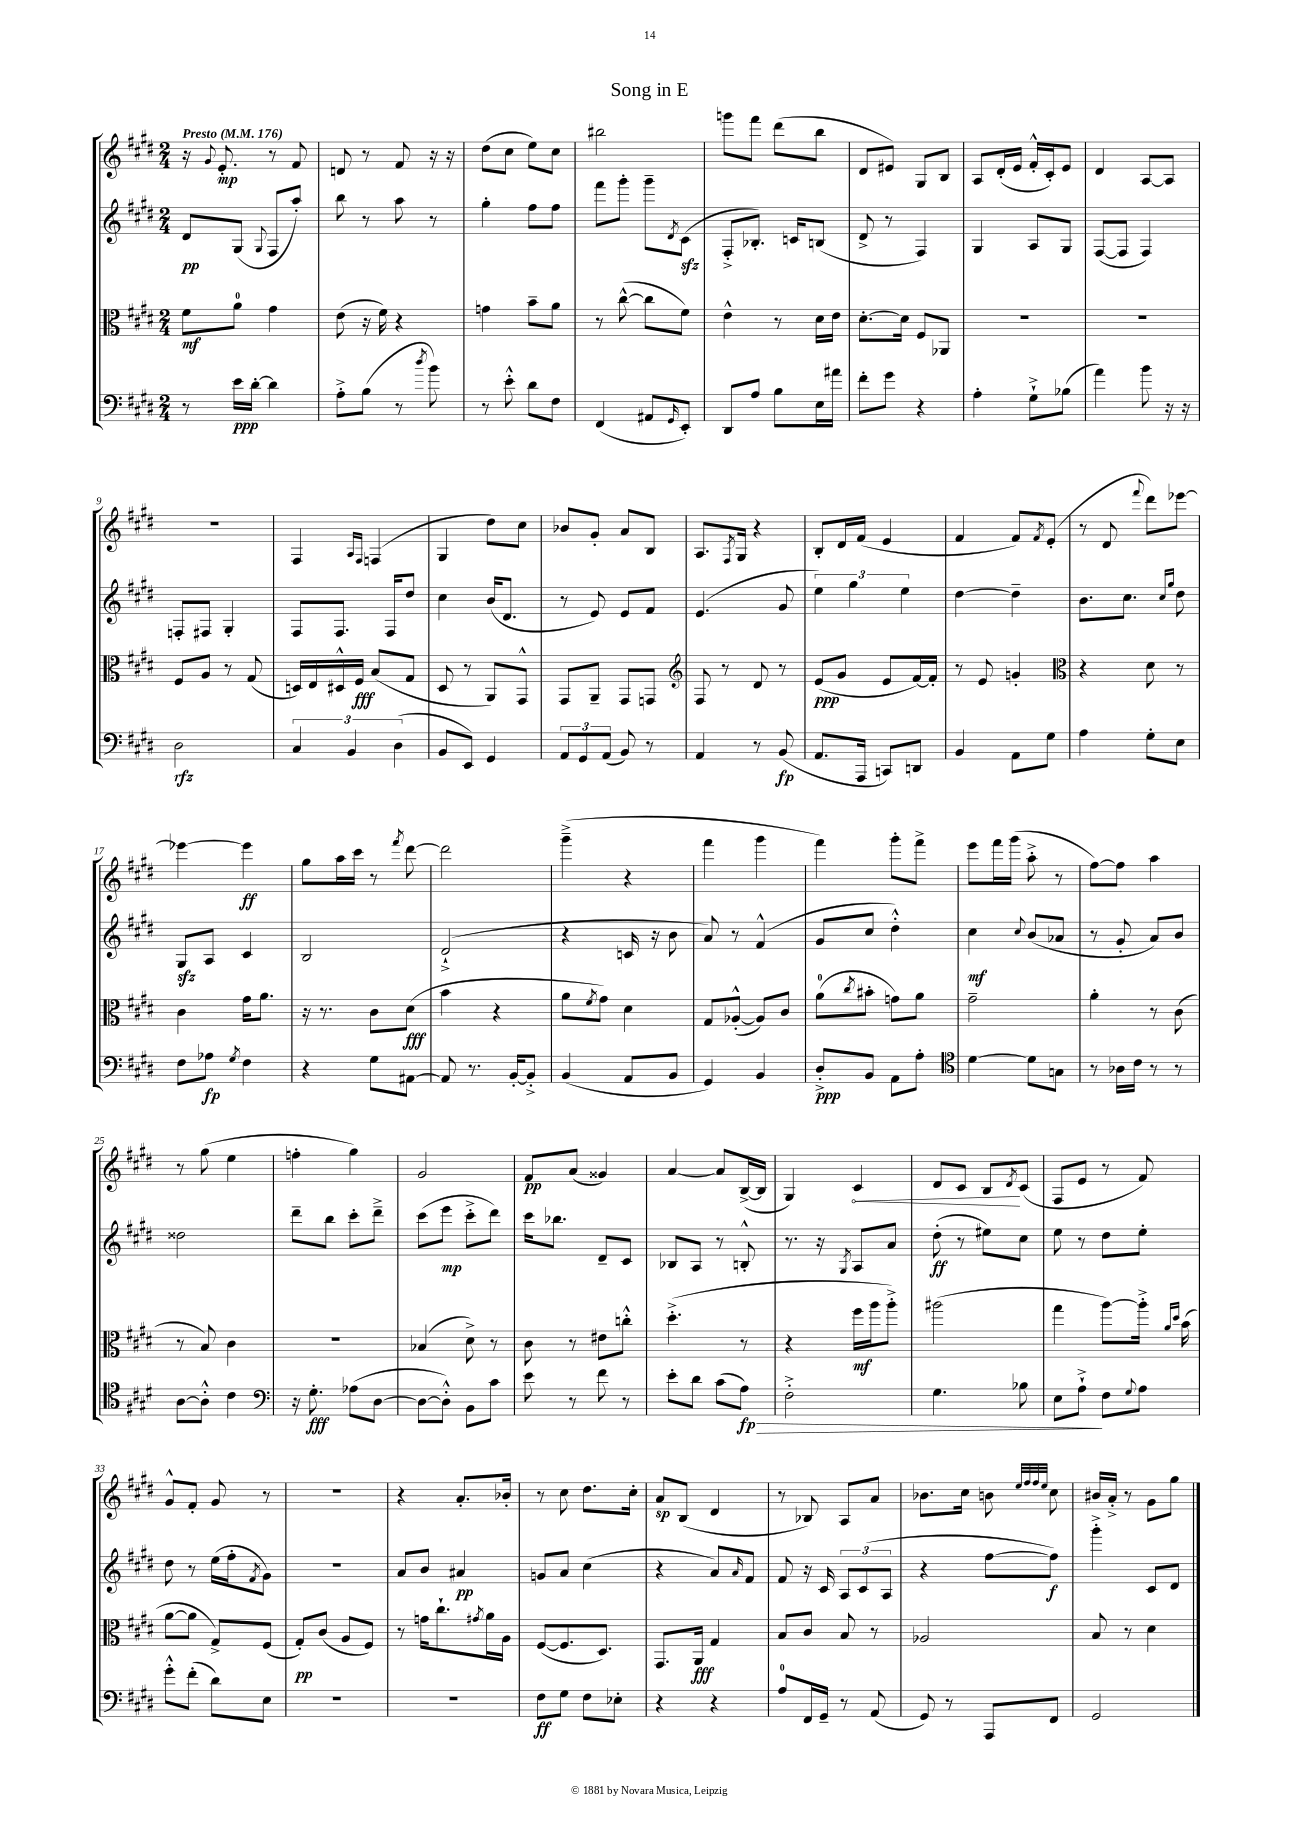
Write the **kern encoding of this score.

**kern	**dynam	**kern	**dynam	**kern	**dynam	**kern	**dynam
*part4	*part4	*part3	*part3	*part2	*part2	*part1	*part1
*staff4	*staff4	*staff3	*staff3	*staff2	*staff2	*staff1	*staff1
*clefF4	*	*clefC3	*	*clefG2	*	*clefG2	*
*k[f#c#g#d#]	*	*k[f#c#g#d#]	*	*k[f#c#g#d#]	*	*k[f#c#g#d#]	*
*M2/4	*	*M2/4	*	*M2/4	*	*M2/4	*
*MM176	*	*MM176	*	*MM176	*	*MM176	*
=1	=1	=1	=1	=1	=1	=1	=1
!	!	!	!	!	!	!LO:TX:a:B:t=Presto	!
8r	.	8f#\L	mf	8d#/L	pp	16r	.
.	.	.	.	.	.	8qqg#/	.
.	.	.	.	.	.	8.e'/	mp
16e\LL	ppp	8a\J	.	(8G#/J	.	.	.
[16d#'\JJ	.	.	.	.	.	.	.
.	.	.	.	8qqG#/	.	.	.
4d#\]	.	4g#\	.	8F#/L	.	8r	.
.	.	.	.	8aa'/J)	.	8f#/	.
=2	=2	=2	=2	=2	=2	=2	=2
8A'^\L	.	(8e\	.	8bb\	.	8dn/	.
(8B\J	.	16r	.	8r	.	8r	.
.	.	16f#\)	.	.	.	.	.
8r	.	4r	.	8aa\	.	8f#/	.
8qdd#/	.	.	.	.	.	.	.
8b\)	.	.	.	8r	.	16r	.
.	.	.	.	.	.	16r	.
=3	=3	=3	=3	=3	=3	=3	=3
8r	.	4gn\	.	4gg#'\	.	(8dd#\L	.
8e'^^\	.	.	.	.	.	8cc#\J	.
8d#\L	.	8b~\L	.	8ff#\L	.	8ee\L)	.
8F#\J	.	8a\J	.	8ff#\J	.	8cc#\J	.
=4	=4	=4	=4	=4	=4	=4	=4
(4FF#/	.	8r	.	8fff#\L	.	2bb#X\	.
.	.	([8cc#^^\	.	8ggg#'\J	.	.	.
8AA#X/L	.	8cc#\L]	.	8ggg#~\L	.	.	.
16qqGG#/	.	.	.	8qd#/	.	.	.
8EE'/J)	.	8f#\J)	.	(8c#zz\J	.	.	.
=5	=5	=5	=5	=5	=5	=5	=5
8DD#/L	.	4e^^\	.	8F#'^/L	.	8gggn\L	.
8A/J	.	.	.	8.B-X'/J)	.	8fff#\J	.
8B\L	.	8r	.	.	.	(8ddd#\L	.
.	.	.	.	16cn/KL	.	.	.
16E\L	.	16d#\LL	.	(8Bn/J	.	8bb\J	.
16a#X\JJ	.	16e\JJ	.	.	.	.	.
=6	=6	=6	=6	=6	=6	=6	=6
8f#'\L	.	[8.d#'\L	.	8d#^/	.	8d#/L	.
8g#\J	.	.	.	8r	.	8e#X/J)	.
.	.	16d#\Jk]	.	.	.	.	.
4r	.	8F#/L	.	4F#/)	.	8G#/L	.
.	.	8AA-X/J	.	.	.	8B/J	.
=7	=7	=7	=7	=7	=7	=7	=7
4A'\	.	2r	.	4G#/	.	8A/L	.
.	.	.	.	.	.	(16d#'/L	.
.	.	.	.	.	.	16e/JJ	.
8G#`^\L	.	.	.	8A/L	.	16f#'^^/LL	.
.	.	.	.	.	.	16c#'/J)	.
(8B-X\J	.	.	.	8G#/J	.	8e/J	.
=8	=8	=8	=8	=8	=8	=8	=8
4a\)	.	2r	.	([8F#/L	.	4d#/	.
.	.	.	.	8F#/J]	.	.	.
8b\	.	.	.	4F#/)	.	[8A/L	.
16r	.	.	.	.	.	8A/J]	.
16r	.	.	.	.	.	.	.
!!LO:LB:g=z
=9	=9	=9	=9	=9	=9	=9	=9
2D#\	rfz	8F#/L	.	8Fn'/L	.	2r	.
.	.	8A/J	.	8F#X/J	.	.	.
.	.	8r	.	4G#'/	.	.	.
.	.	(8G#/	.	.	.	.	.
=10	=10	=10	=10	=10	=10	=10	=10
6C#/	.	16Dn/LL)	.	8F#/L	.	4F#/	.
.	.	16E/	.	.	.	.	.
.	.	16D#X^^/	.	8.F#/J	.	.	.
6BB/	.	.	.	.	.	.	.
.	.	16F#/JJ	fff	.	.	.	.
.	.	.	.	.	.	16qqA/LL	.
.	.	.	.	.	.	16qqF#/JJ	.
.	.	(8B/L	.	.	.	(4Fn/	.
.	.	.	.	16F#/KL	.	.	.
(6D#\	.	.	.	.	.	.	.
.	.	8G#/J	.	8dd#/J	.	.	.
=11	=11	=11	=11	=11	=11	=11	=11
8BB/L	.	8D#/	.	4cc#\	.	4G#/	.
8EE/J)	.	8r	.	.	.	.	.
4GG#/	.	8AA/L)	.	(16b/KL	.	8dd#\L)	.
.	.	.	.	8.d#/J	.	.	.
.	.	8GG#^^/J	.	.	.	8cc#\J	.
=12	=12	=12	=12	=12	=12	=12	=12
12AA/L	.	8GG#/L	.	8r	.	8b-X/L	.
12GG#/	.	.	.	.	.	.	.
.	.	8AA~/J	.	8e/)	.	8g#'/J	.
(12AA/J	.	.	.	.	.	.	.
8BB/)	.	8GG#/L	.	8e/L	.	8a/L	.
8r	.	8GGn/J	.	8f#/J	.	8B/J	.
=13	=13	=13	=13	=13	=13	=13	=13
*	*	*clefG2	*	*	*	*	*
4AA/	.	8F#/	.	(4.e/	.	8.A/L	.
.	.	8r	.	.	.	.	.
.	.	.	.	.	.	8qF#/	.
.	.	.	.	.	.	16G#/Jk	.
8r	.	8d#/	.	.	.	4r	.
(8BB/	fp	8r	.	8g#/	.	.	.
=14	=14	=14	=14	=14	=14	=14	=14
8.AA/L	.	(8e/L	ppp	6ee\)	.	8B'/L	.
.	.	8g#/J	.	.	.	16d#/L	.
.	.	.	.	6gg#\	.	.	.
16AAA/Jk	.	.	.	.	.	(16f#/JJ	.
8CCn/L)	.	8e/L	.	.	.	4e/	.
.	.	.	.	6ee\	.	.	.
8DDn/J	.	[16f#/L)	.	.	.	.	.
.	.	16f#'/JJ]	.	.	.	.	.
=15	=15	=15	=15	=15	=15	=15	=15
4BB/	.	8r	.	[4dd#\	.	4f#/	.
.	.	8e/	.	.	.	.	.
8AA\L	.	4gn'/	.	4dd#~\]	.	8f#/L)	.
.	.	.	.	.	.	8qf#/	.
8G#\J	.	.	.	.	.	(8e'/J	.
=16	=16	=16	=16	=16	=16	=16	=16
*	*	*clefC3	*	*	*	*	*
4A\	.	4r	.	8.b\L	.	8r	.
.	.	.	.	.	.	8d#/	.
.	.	.	.	8.cc#\J	.	.	.
.	.	.	.	.	.	8qqfff#/	.
8G#'\L	.	8d#\	.	.	.	8ddd#\L)	.
.	.	.	.	16qqcc#/LL	.	.	.
.	.	.	.	16qqgg#/JJ	.	.	.
8E\J	.	8r	.	8dd#\	.	[8eee-X\J	.
!!LO:LB:g=z
=17	=17	=17	=17	=17	=17	=17	=17
8F#\L	.	4c#\	.	8G#zz/L	.	4eee-X\_	.
8A-X\J	fp	.	.	8A/J	.	.	.
8qG#/	.	.	.	.	.	.	.
4F#\	.	16g#\KL	.	4c#/	.	4eee-\]	ff
.	.	8.a\J	.	.	.	.	.
=18	=18	=18	=18	=18	=18	=18	=18
4r	.	16r	.	2B/	.	8gg#\L	.
.	.	8.r	.	.	.	.	.
.	.	.	.	.	.	16aa\L	.
.	.	.	.	.	.	16ccc#\JJ	.
8G#\L	.	8c#\L	.	.	.	8r	.
.	.	.	.	.	.	8qfff#/	.
[8AA#X\J	.	(8d#\J	fff	.	.	[8ddd#\	.
=19	=19	=19	=19	=19	=19	=19	=19
8AA#/]	.	4b\	.	(2d#`^/	.	2ddd#\]	.
8.r	.	.	.	.	.	.	.
.	.	4r	.	.	.	.	.
[16BB'/KL	.	.	.	.	.	.	.
8BB'^/J]	.	.	.	.	.	.	.
=20	=20	=20	=20	=20	=20	=20	=20
(4BB/	.	8a\L	.	4r	.	(4ggg#~^\	.
.	.	8qf#/	.	.	.	.	.
.	.	8g#\J)	.	.	.	.	.
8AA/L	.	4d#\	.	16cn/	.	4r	.
.	.	.	.	16r	.	.	.
8BB/J	.	.	.	8b\	.	.	.
=21	=21	=21	=21	=21	=21	=21	=21
4GG#/)	.	8G#/L	.	8a/)	.	4fff#\	.
.	.	([8A-X'^^/J	.	8r	.	.	.
4BB/	.	8A-/L])	.	(4f#^^/	.	4ggg#\	.
.	.	8c#/J	.	.	.	.	.
=22	=22	=22	=22	=22	=22	=22	=22
8D#'^/L	ppp	(8a\L	.	8g#/L	.	4fff#\)	.
.	.	8qcc#/	.	.	.	.	.
8BB/J	.	8b#X'\J	.	8cc#/J	.	.	.
8AA\L	.	8gn\L)	.	4dd#'^^\)	.	8ggg#'\L	.
8A'\J	.	8a\J	.	.	.	8fff#^\J	.
=23	=23	=23	=23	=23	=23	=23	=23
*clefC4	*	*	*	*	*	*	*
[4d#\	.	2g#~\	.	4cc#\	mf	8eee\L	.
.	.	.	.	.	.	16fff#\L	.
.	.	.	.	.	.	(16ggg#\JJ	.
.	.	.	.	8qqcc#/	.	.	.
8d#\L]	.	.	.	(8b/L	.	8aa'^\	.
8Gn\J	.	.	.	8a-X/J	.	8r	.
=24	=24	=24	=24	=24	=24	=24	=24
8r	.	4a'\	.	8r	.	[8ff#\L)	.
16A-X\LL	.	.	.	8g#'/	.	8ff#\J]	.
16c#\JJ	.	.	.	.	.	.	.
8r	.	8r	.	8a/L)	.	4aa\	.
8r	.	(8c#\	.	8b/J	.	.	.
!!LO:LB:g=z
=25	=25	=25	=25	=25	=25	=25	=25
[8A\L	.	8r	.	2dd##X\	.	8r	.
8A'^^\J]	.	8B/)	.	.	.	(8gg#\	.
4c#\	.	4c#\	.	.	.	4ee\	.
=26	=26	=26	=26	=26	=26	=26	=26
*clefF4	*	*	*	*	*	*	*
16r	.	2r	.	8ddd#~\L	.	4ffn'\	.
8.G#'\	fff	.	.	.	.	.	.
.	.	.	.	8bb\J	.	.	.
(8A-X\L	.	.	.	8ccc#'\L	.	4gg#\)	.
[8D#\J	.	.	.	8ddd#~^\J	.	.	.
=27	=27	=27	=27	=27	=27	=27	=27
8D#\L_	.	(4B-X/	.	(8ccc#\L	.	2g#/	.
8D#'^^\J])	.	.	.	8eee\J	mp	.	.
8BB\L	.	8d#^\)	.	8ccc#'^\L	.	.	.
8c#\J	.	8r	.	8ddd#\J)	.	.	.
=28	=28	=28	=28	=28	=28	=28	=28
8e\	.	8c#\	.	16ccc#\KL	.	8f#/L	pp
.	.	.	.	8.bb-X\J	.	.	.
8r	.	8r	.	.	.	(8a/J	.
8f#\	.	8e#X\L	.	8d#~/L	.	4g##X/)	.
8r	.	8ccn'^^\J	.	8c#/J	.	.	.
=29	=29	=29	=29	=29	=29	=29	=29
8e'\L	.	(4.dd#'^\	.	8B-X/L	.	[4a/	.
8d#\J	.	.	.	8A/J	.	.	.
(8c#\L	.	.	.	8r	.	8a/L]	.
!	!LO:HP:b	!	!	!	!	!	!
8A\J)	> fp	8r	.	8Bn'^^/	.	([16B^/L	.
.	.	.	.	.	.	16B/JJ]	.
=30	=30	=30	=30	=30	=30	=30	=30
2F#'^\	.	4r	.	8.r	.	4G#/)	.
.	.	.	.	16r	.	.	.
.	.	.	.	8qG#/	.	.	.
!	!	!	!	!	!	!	!LO:HP:b
.	.	16ff#\LL	mf	8A/L	.	4c#/	<
.	.	16aa\J	.	.	.	.	.
.	.	8aa'^\J)	.	8a/J	.	.	.
=31	=31	=31	=31	=31	=31	=31	=31
4.G#\	.	(2aa#X\	.	(8dd#'\	ff	8d#/L	.
.	.	.	.	8r	.	8c#/J	.
.	.	.	.	8ee#X\L)	.	8B/L	.
.	.	.	.	.	.	8qd#/	.
8B-X\	.	.	.	8cc#\J	.	(8c#/J	[
=32	=32	=32	=32	=32	=32	=32	=32
8E\L	.	4gg#\	.	8ee\	.	8F#/L	.
8A`^\J	.	.	.	8r	.	8e/J	.
8F#\L	]	[8aa\L)	.	8dd#\L	.	8r	.
8qqG#/	.	.	.	.	.	.	.
8A\J	.	16aa'^\Jk]	.	8ee'\J	.	8f#/)	.
.	.	16qqa/LL	.	.	.	.	.
.	.	16qqdd#/JJ	.	.	.	.	.
.	.	(16b\	.	.	.	.	.
!!LO:LB:g=z
=33	=33	=33	=33	=33	=33	=33	=33
8g#'^^\L	.	[8a\L	.	8dd#\	.	8g#^^/L	.
(8f#'\J	.	8a\J]	.	8r	.	8f#'/J	.
8d#\L)	.	8G#^/L)	.	(16ee\LL	.	8g#/	.
.	.	.	.	16ff#'\J	.	.	.
.	.	.	.	8qf#/	.	.	.
8E\J	.	(8F#/J	.	8g#\J)	.	8r	.
=34	=34	=34	=34	=34	=34	=34	=34
2r	.	8G#'/L)	pp	2r	.	2r	.
.	.	(8c#/J	.	.	.	.	.
.	.	8A/L	.	.	.	.	.
.	.	8F#/J)	.	.	.	.	.
=35	=35	=35	=35	=35	=35	=35	=35
2r	.	8r	.	8a/L	.	4r	.
.	.	16gn\KL	.	8b/J	.	.	.
.	.	8.cc#`\	.	.	.	.	.
.	.	.	.	4a#X/	pp	8.a'/L	.
.	.	8qg#X/	.	.	.	.	.
.	.	16a\L	.	.	.	.	.
.	.	16A\JJ	.	.	.	16b-X'/Jk	.
=36	=36	=36	=36	=36	=36	=36	=36
8F#\L	ff	([8F#/L	.	8gn/L	.	8r	.
8G#\J	.	8.F#/]	.	8a/J	.	8cc#\	.
8F#\L	.	.	.	(4cc#\	.	8.dd#\L	.
.	.	8.D#/J)	.	.	.	.	.
8E-X'\J	.	.	.	.	.	.	.
.	.	.	.	.	.	16cc#'\Jk	.
=37	=37	=37	=37	=37	=37	=37	=37
4r	.	8.GG#/L	.	4r	.	8a/L	sp
.	.	.	.	.	.	(8B/J	.
.	.	16AA/Jk	fff	.	.	.	.
4r	.	4G#/	.	8a/L)	.	4d#/	.
.	.	.	.	16qqa/	.	.	.
.	.	.	.	8f#/J	.	.	.
=38	=38	=38	=38	=38	=38	=38	=38
8A/L	.	8B/L	.	8f#/	.	8r	.
16FF#/L	.	8c#/J	.	16r	.	8B-X/)	.
16GG#~/JJ	.	.	.	16c#/	.	.	.
8r	.	8B/	.	12A/L	.	8A/L	.
.	.	.	.	(12c#/	.	.	.
(8AA/	.	8r	.	.	.	8a/J	.
.	.	.	.	12A/J	.	.	.
=39	=39	=39	=39	=39	=39	=39	=39
8GG#/)	.	2A-X/	.	4r	.	8.b-X\L	.
8r	.	.	.	.	.	.	.
.	.	.	.	.	.	16cc#\Jk	.
8AAA/L	.	.	.	[8ff#\L	.	8bn\	.
.	.	.	.	.	.	32qqee/LLL	.
.	.	.	.	.	.	32qqff#/	.
.	.	.	.	.	.	32qqff#/	.
.	.	.	.	.	.	32qqee/JJJ	.
8FF#/J	.	.	.	8ff#\J])	f	8cc#\	.
=40	=40	=40	=40	=40	=40	=40	=40
2GG#/	.	8B/	.	4ggg#'^\	.	16b#X/LL	.
.	.	.	.	.	.	16a'^/JJ	.
.	.	8r	.	.	.	8r	.
.	.	4d#\	.	8c#/L	.	8g#\L	.
.	.	.	.	8d#/J	.	8gg#\J	.
==	==	==	==	==	==	==	==
*-	*-	*-	*-	*-	*-	*-	*-
